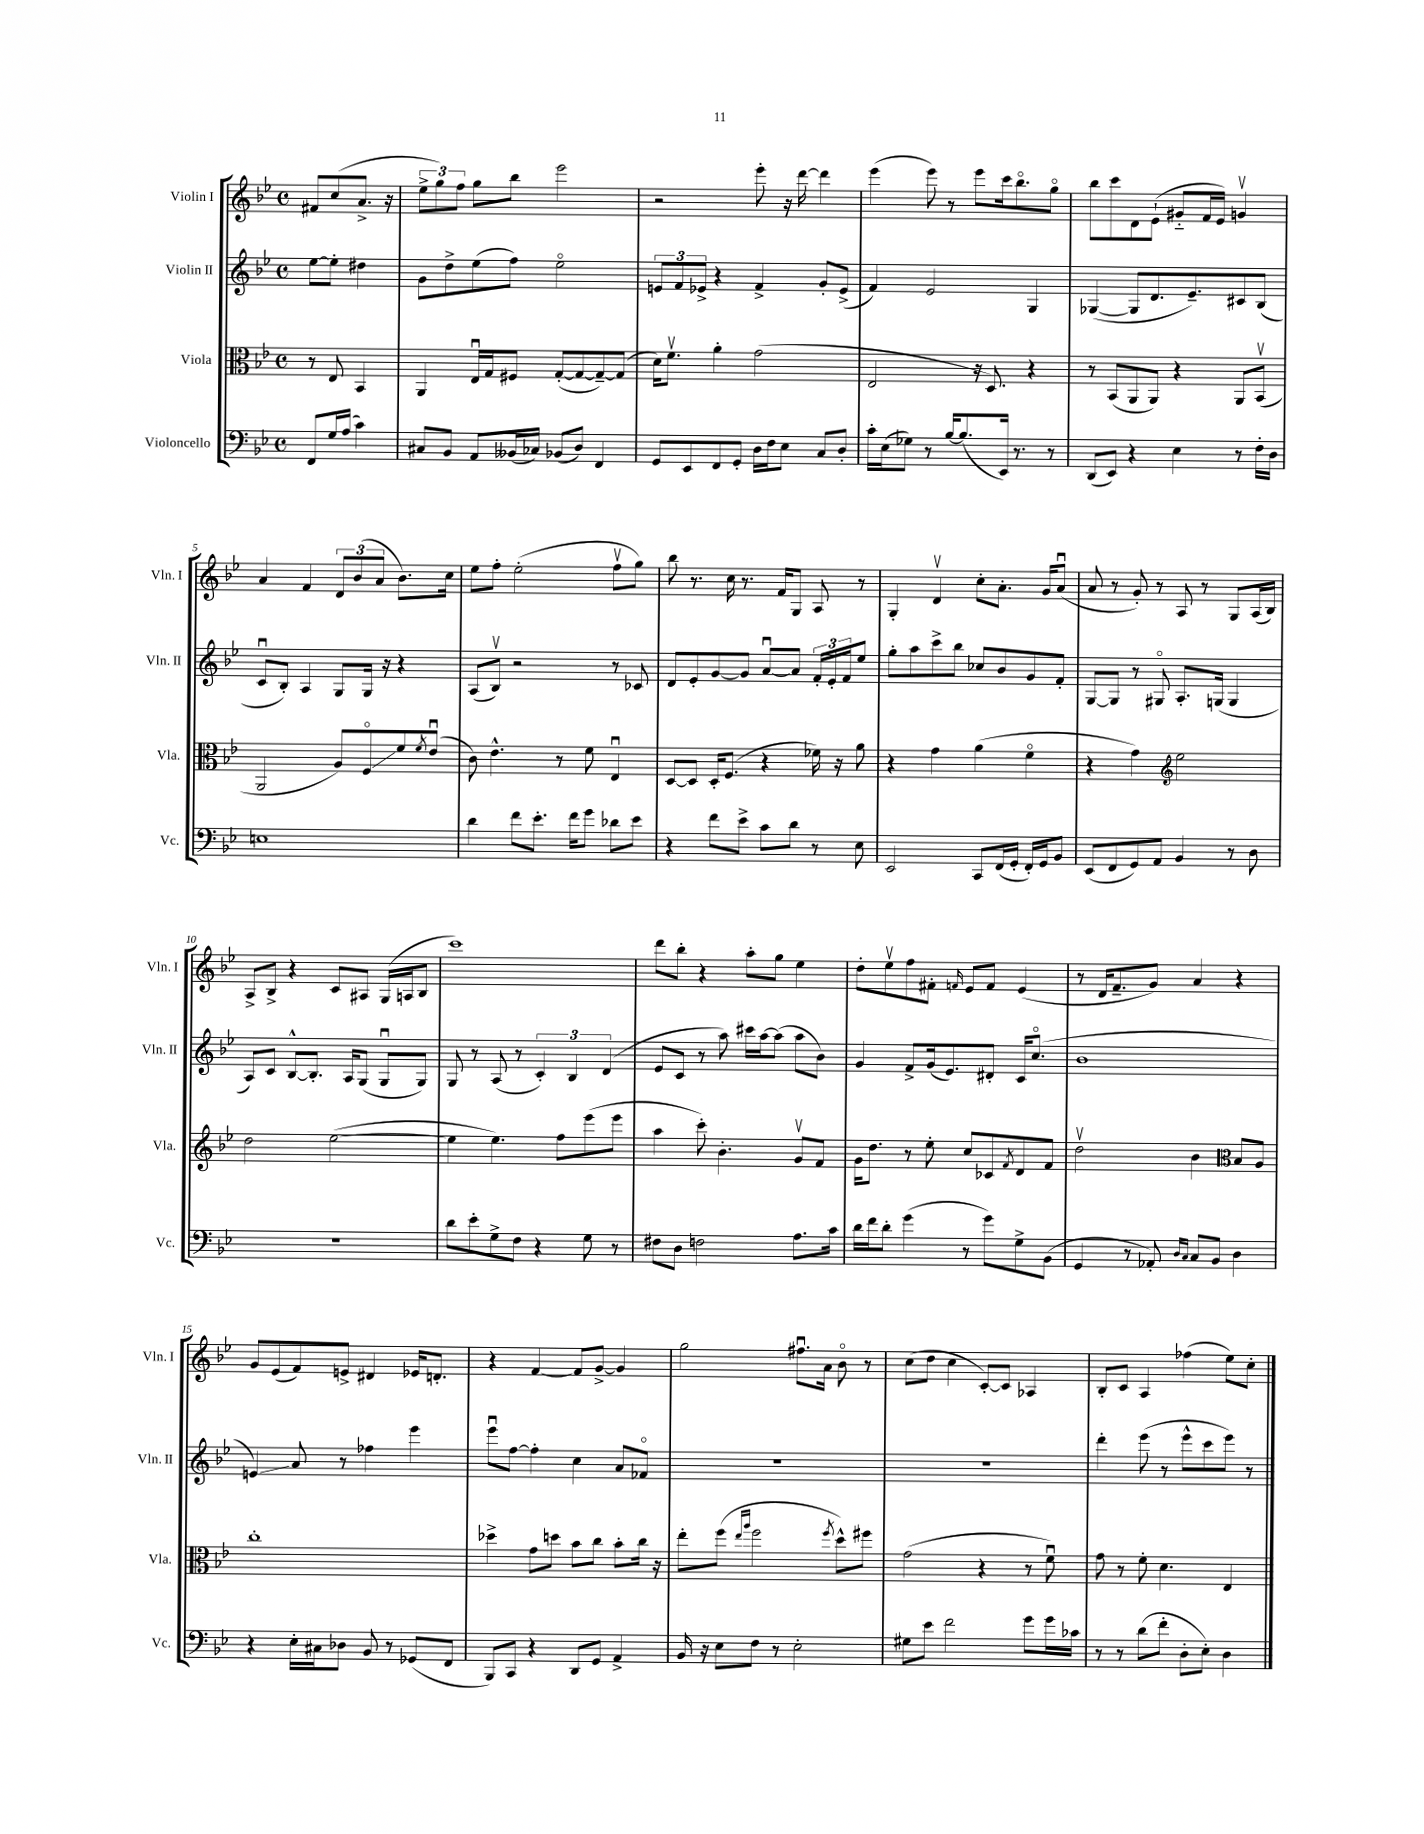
<<
\new StaffGroup <<
\new Staff = "s0" \with { instrumentName = "Violin I" shortInstrumentName = "Vln. I" } {
    \clef treble \key bes \major \defaultTimeSignature \time 4/4 \partial 2
    fis'8 c''8( a'8.-> r16 |
    \tuplet 3/2 { ees''8-> g''8) f''8 } g''8 bes''8 ees'''2 |
    r2 ees'''8-. r16 d'''16~ d'''4 |
    ees'''4( ees'''8) r8 ees'''8 c'''16 bes''8.\flageolet g''8\flageolet |
    bes''8 c'''8 d'8 ees'8-!( gis'8-_ f'16 ees'16) g'4\upbow |
    a'4 f'4 \tuplet 3/2 { d'8 bes'8( a'8 } bes'8.) c''16 |
    ees''8 f''8-. ees''2-.( f''8\upbow g''8) |
    bes''8 r8. c''16 r8. f'16 g8 a8 r8 |
    g4-. d'4\upbow c''8-. a'8.-. g'16 a'8\downbow( |
    a'8 r8 g'8-.) r8 a8 r8 g8 a16( bes16) |
    a8-> bes8-> r4 c'8 ais8 g16( a16 bes8 |
    c'''1) |
    d'''8 bes''8-. r4 a''8-. g''8 ees''4 |
    d''8-. ees''8\upbow f''8 fis'8-. \grace { f'16 } ees'8 f'8 ees'4( |
    r8 d'16 f'8.-- g'8) a'4 r4 |
    g'8 ees'8( f'8) e'8-> dis'4 ees'16 d'8.-. |
    r4 f'4~ f'8 g'8~-> g'4 |
    g''2 fis''8.\downbow a'16 bes'8\flageolet r8 |
    c''8( d''8 c''4 c'8~-.) c'8 aes4 |
    bes8-. c'8 a4 fes''4( ees''8) c''8-. \bar "|." |
}
\new Staff = "s1" \with { instrumentName = "Violin II" shortInstrumentName = "Vln. II" } {
    \clef treble \key bes \major \defaultTimeSignature \time 4/4 \partial 2
    ees''8~ ees''8-. dis''4 |
    g'8 d''8-> ees''8( f''8) ees''2\flageolet |
    \tuplet 3/2 { e'8 f'8 ees'8-> } r4 f'4-> g'8-. ees'8->( |
    f'4) ees'2 g4 |
    ges4~( ges8 d'8. ees'8.--) cis'8 bes8( |
    c'8\downbow bes8-.) a4 g8 g16 r16 r4 |
    a8( bes8\upbow) r2 r8 ces'8 |
    d'8 ees'8-. g'8~ g'8 a'8~\downbow a'8 \tuplet 3/2 { f'16-. ees'16-. f'16 } ees''8 |
    g''8-. a''8 c'''8-> bes''8 ces''8 bes'8 g'8 f'8-. |
    g8~ g8 r8 gis8\flageolet a8.-. g16( g4 |
    a8) c'8 bes8~-^ bes8.-. a16 g8( g8\downbow g8) |
    g8 r8 a8( r8 \tuplet 3/2 { c'4-.) bes4 d'4( } |
    ees'8 c'8 r8 a''8) cis'''16 a''16~ a''8( a''8 bes'8) |
    g'4 f'8-> g'16( ees'8.) dis'8-. c'16 c''8.\flageolet( |
    bes'1 |
    e'4\glissando) a'8 r8 fes''4 ees'''4 |
    ees'''8\downbow f''8~ f''4-. c''4 a'8 fes'8\flageolet |
    R1 |
    R1 |
    d'''4-. ees'''8( r8 ees'''8-^ c'''8 ees'''8) r8 \bar "|." |
}
\new Staff = "s2" \with { instrumentName = "Viola" shortInstrumentName = "Vla." } {
    \clef alto \key bes \major \defaultTimeSignature \time 4/4 \partial 2
    r8 ees8 bes,4 |
    a,4 ees16\downbow g16 fis8 g8~-.( g8~ g8~--) g8( |
    d'16) f'8.\upbow a'4-. g'2( |
    ees2 r16 d8.) r4 |
    r8 bes,8( a,8 a,8) r4 a,8 bes,8\upbow( |
    a,2 a8) f8\flageolet\glissando f'8 \acciaccatura { f'8 } ees'8\downbow( |
    c'8) ees'4.-^ r8 f'8 ees4\downbow |
    d8~ d8 d16-. f8.( r4 fes'16) r16 a'8 |
    r4 g'4 a'4( f'4\flageolet |
    r4 g'4) \clef treble ees''2 |
    d''2 ees''2~( |
    ees''4 ees''4.) f''8 ees'''8( ees'''8 |
    a''4 c'''8-.) bes'4.-. g'8\upbow f'8 |
    g'16 d''8. r8 ees''8-. c''8 ces'8 \acciaccatura { f'8 } d'8 f'8 |
    d''2\upbow bes'4 \clef alto bes8 a8 |
    c''1-. |
    des''4-> g'8 d''8 bes'8 c''8 bes'8-. c''16 r16 |
    ees''8-. f''8( \grace { ees''16 a''16 } f''2 \acciaccatura { f''8 } d''8-^) fis''8 |
    g'2( r4 r8 f'8\downbow) |
    g'8 r8 f'8-. d'4. ees4 \bar "|." |
}
\new Staff = "s3" \with { instrumentName = "Violoncello" shortInstrumentName = "Vc." } {
    \clef bass \key bes \major \defaultTimeSignature \time 4/4 \partial 2
    f,8 g16 a16( c'4) |
    cis8 bes,8 a,8 beses,16( ces16) bes,8( d8) f,4 |
    g,8 ees,8 f,8 g,8-. d16 f16 ees8 c8 d8-. |
    c'16-. ees16( ges8) r8 bes16~ bes8.( ees,16) r8. r8 |
    d,8( ees,8) r4 ees4 r8 f16-. d16 |
    e1 |
    d'4 f'8 ees'8.-. f'16 g'8 des'8 ees'8 |
    r4 f'8 ees'8-> c'8 d'8 r8 ees8 |
    ees,2 c,8 f,16( g,16-. f,16-.) g,16 bes,8 |
    ees,8( f,8 g,8) a,8 bes,4 r8 d8 |
    R1 |
    d'8 ees'8-. g8-> f8 r4 g8 r8 |
    fis8 d8 f2 a8. c'16 |
    d'16 f'16 d'8-. g'4( r8 g'8) g8-> bes,8( |
    g,4 r8 aes,8-.) \grace { d16 c16 } c8 bes,8 d4 |
    r4 ees16-. cis16 des8 bes,8 r8 ges,8( f,8 |
    bes,,8) c,8 r4 d,8 g,8 a,4-> |
    bes,16 r16 ees8 f8 r8 ees2-. |
    gis8 ees'8 f'2 g'8 g'16 ces'16 |
    r8 r8 d'8( f'8-. d8-. ees8-.) d4 \bar "|." |
}
>>
>>
